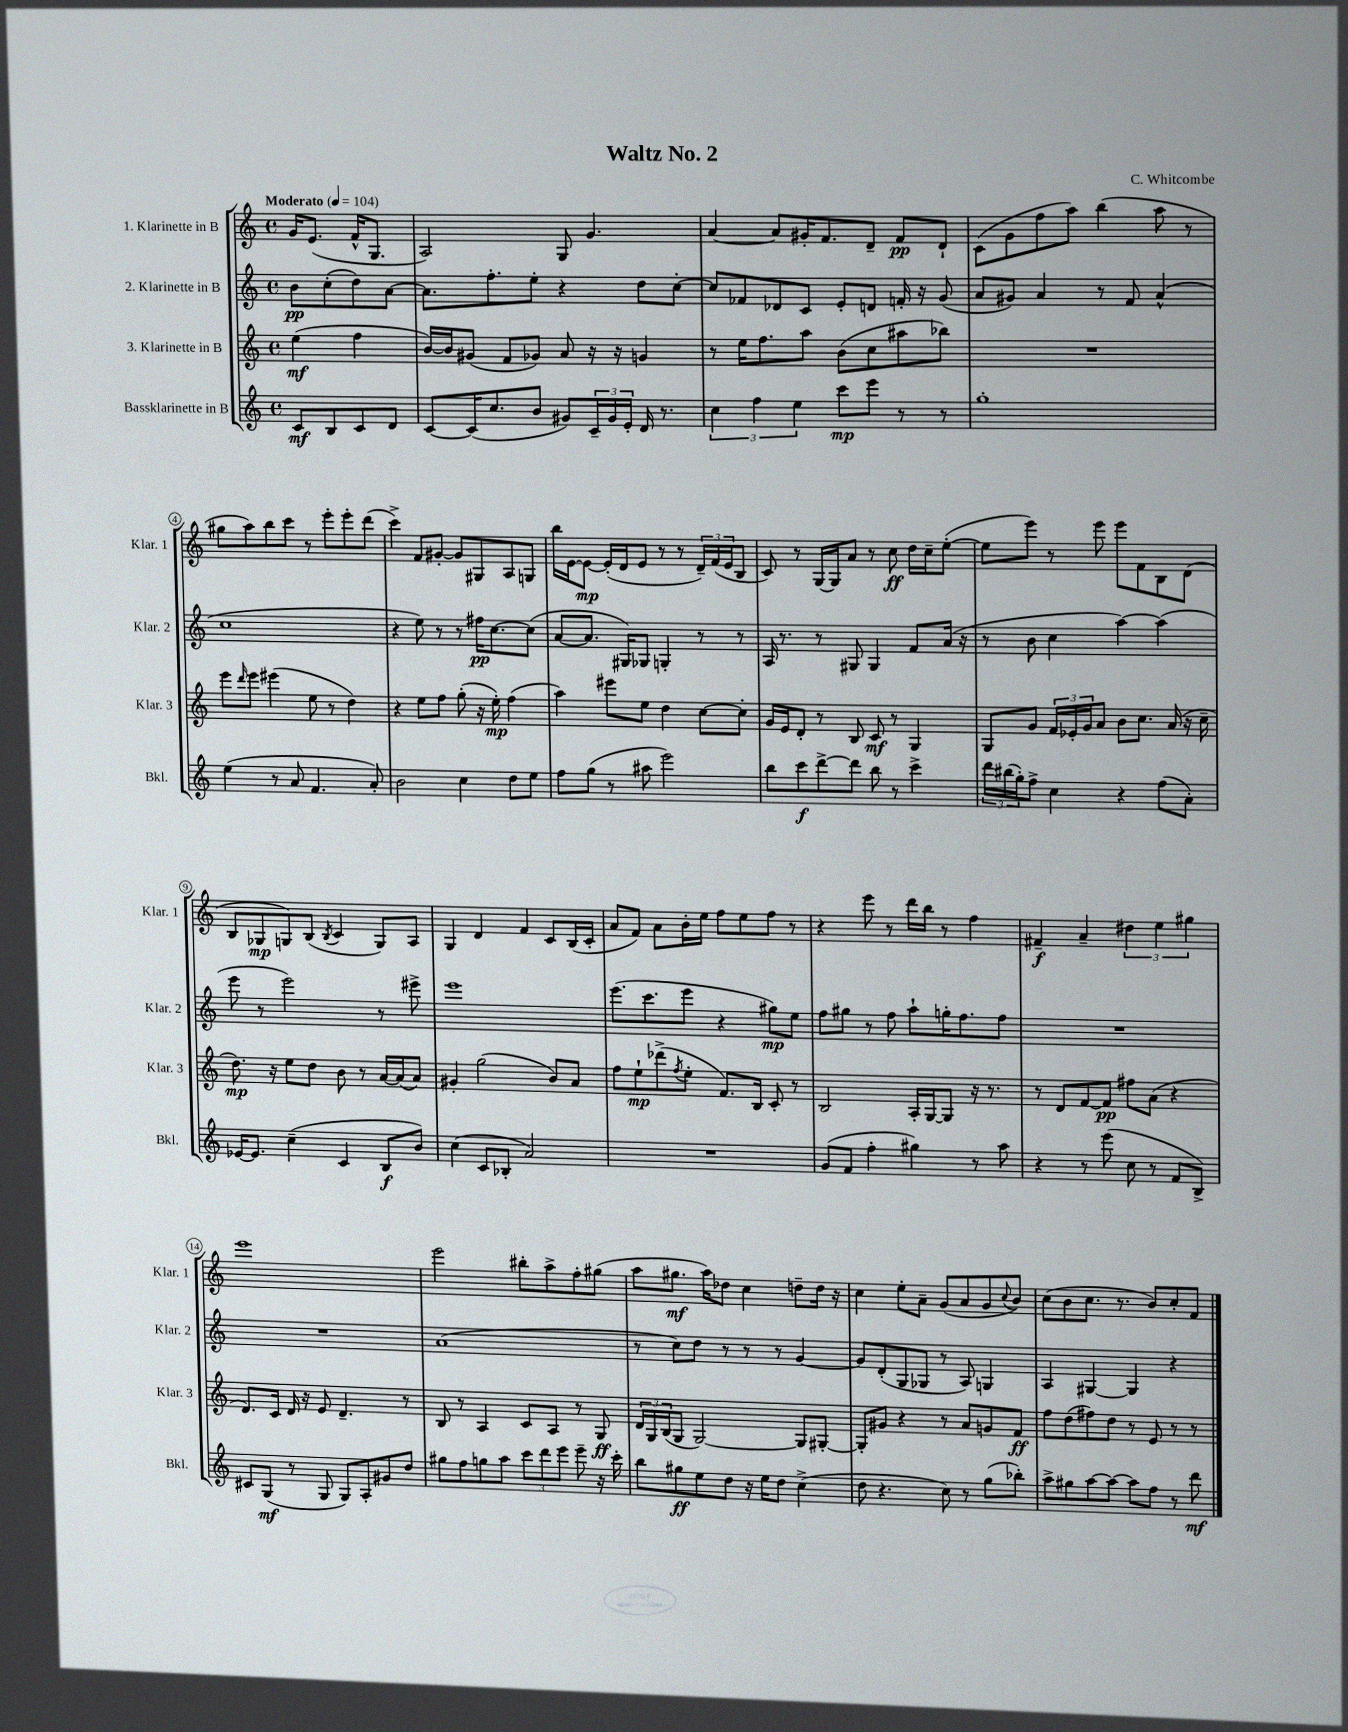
\header { title = "Waltz No. 2" composer = "C. Whitcombe" }
<<
\new StaffGroup <<
\new Staff = "s0" \with { instrumentName = "1. Klarinette in B" shortInstrumentName = "Klar. 1" } {
    \clef treble \key c \major \defaultTimeSignature \time 4/4 \partial 2 \tempo "Moderato" 4 = 104
    g'16 e'8.( f'16-^ g8. |
    a2) g8 g'4. |
    a'4~ a'8 gis'16-. f'8. d'8-- f'8\pp d'8-! |
    c'8( g'8 f''8 a''8) b''4( a''8 r8 |
    gis''8 a''8) b''8 c'''8 r8 e'''8-. e'''8-. d'''8( |
    c'''4->) f'8 gis'8~-. gis'8 gis8 a8 g8 |
    b''16 e'16~ e'8~\mp e'16-.( d'16 e'8 r8 r8 \tuplet 3/2 { d'16--) f'16( e'16 } b8 |
    c'8) r8 g16~ g16 a'8 r8 c''8\ff d''16 c''16-- e''8~-.( |
    e''8 e'''8) r8 e'''8 e'''8 f'8 b8 d'8( |
    b8 ges8\mp g8) b8( \acciaccatura { b8 } c'4 g8) a8 |
    g4 d'4 f'4 c'8 b16( c'16-. |
    a'8 f'8) a'8 b'16-. e''16 f''8 e''8 f''8 r8 |
    r4 e'''8 r8 d'''16 b''16 r8 f''4 |
    fis'4--\f a'4-- \tuplet 3/2 { dis''4 e''4 gis''4 } |
    e'''1 |
    e'''2 bis''8-. a''8-> f''8-. gis''8( |
    a''8 gis''8.\mf a''16) des''8 c''4 d''8-- d''16 r16 |
    c''4 e''8-. a'8-- g'8( a'8 g'8 \appoggiatura { c''8 } b'8) |
    c''8( b'8 c''8. r8. b'8) c''8-. f'8 \bar "|." |
}
\new Staff = "s1" \with { instrumentName = "2. Klarinette in B" shortInstrumentName = "Klar. 2" } {
    \clef treble \key c \major \defaultTimeSignature \time 4/4 \partial 2
    b'8\pp c''8-.( d''8) a'8~ |
    a'8. f''8.-. e''8-. r4 d''8 c''8~-. |
    c''8 fes'8 des'8 c'8 e'8-. d'8 f'16-. r16 g'8( |
    a'8 gis'8) a'4 r8 f'8 a'4-^( |
    c''1 |
    r4 e''8) r8 r8 fis''16\pp c''8.~ c''8( |
    a'8~ a'8. gis16) ges8 g4-. r8 r8 |
    a16 r8. r8 gis8 gis4 f'8 a'16( r16 |
    r8 b'8 c''4 a''4~) a''4( |
    e'''8 r8 e'''2) r8 eis'''8-> |
    e'''1 |
    e'''8.( c'''8. e'''8 r4 gis''8\mp) e''8 |
    f''8 gis''8 r8 f''8 a''8-! g''16-. f''8. f''8 |
    R1 |
    R1 |
    a'1( |
    r8 c''8) d''8 r8 r8 r8 g'4~ |
    g'8 d'8-.( g8 ges8 r8 a8) g4 |
    a4 gis4~ gis4 r4 \bar "|." |
}
\new Staff = "s2" \with { instrumentName = "3. Klarinette in B" shortInstrumentName = "Klar. 3" } {
    \clef treble \key c \major \defaultTimeSignature \time 4/4 \partial 2
    e''4\mf( f''4 |
    b'16~) b'16 gis'8( f'8 ges'8) a'8 r16 r16 g'4 |
    r8 e''16 f''8. a''8 b'8( c''8 ais''8 bes''8) |
    R1 |
    e'''8 \grace { d'''16 } e'''8 eis'''4( e''8 r8 d''4) |
    r4 e''8 f''8 g''8-.( r16 e''16-.\mp) f''4( |
    a''4) eis'''8 e''8 d''4 c''8~ c''8-. |
    g'16 e'16 d'8-. r8 b8 c'8\mf r8 g4 |
    g8 g'8 \tuplet 3/2 { f'16 ees'16-. g'16 } a'8 b'8 c''8. a'16( r16 c''16-- |
    d''8.\mp) r16 e''8 d''8 b'8 r8 a'16~ a'16( a'8) |
    gis'4-. g''2( b'8) a'8 |
    f''8 e''8-!\mp des'''8->( \acciaccatura { f''8 } e''8-. f'8.) b16 c'8-. r8 |
    b2 a16-. g16~ g8 r16 r8. |
    r8 d'8 f'8~ f'8\pp fis''8 a'8( r4 |
    d'8.) c'16 d'16 r16 e'8 d'4.-- r8 |
    b8 r8 a4 c'8 a8 r8 g8\ff |
    \tuplet 3/2 { d'16 g16 b16( } g8 g2~) g8 gis8~-. |
    gis8-. gis'8 r4 r8 a'8 g'8 f'8\ff |
    f''8 d''8( fis''8) d''8 r8 e'8 r8 r8 \bar "|." |
}
\new Staff = "s3" \with { instrumentName = "Bassklarinette in B" shortInstrumentName = "Bkl." } {
    \clef treble \key c \major \defaultTimeSignature \time 4/4 \partial 2
    c'8\mf b8 c'8 d'8 |
    c'8~ c'16( c''8. b'8 gis'8) \tuplet 3/2 { c'16-- gis'16 e'16-. } d'16 r8. |
    \tuplet 3/2 { c''4 f''4 e''4 } c'''8\mp e'''8 r8 r8 |
    g''1-. |
    e''4( r8 a'8 f'4. a'8-.) |
    b'2 c''4 d''8 e''8 |
    f''8 g''8( r8 ais''8 e'''2) |
    b''8 c'''8\f d'''8~-> d'''8 b''8 r8 c'''4-> |
    \tuplet 3/2 { d'''16 bis''16( g''16-.) } f''8-> c''4 r4 f''8( a'8-.) |
    ees'16~ ees'8. c''4--( c'4 b8\f b'8) |
    c''4( c'8 bes8-. a'2) |
    R1 |
    g'8( f'8 f''4-. gis''4) r8 a''8 |
    r4 r8 e'''8( c''8 r8 f'8 b8->) |
    cis'8 g8\mf( r8 g8 g8) a8-. gis'8 d''8 |
    gis''8 f''8 g''8 a''8 \tuplet 3/2 { c'''8 d'''8 e'''8 } e'''8-- r16 c'''16-. |
    b''8 gis''8\ff e''8 d''8 r16 e''16 d''8 c''4->( |
    d''8 r4. c''8) r8 g''8( bes''8-.) |
    a''8-> gis''8 a''8~ a''8~ a''8 f''8 r8 d'''8\mf \bar "|." |
}
>>
>>
\layout { \context { \Score \override BarNumber.stencil = #(make-stencil-circler 0.1 0.3 ly:text-interface::print) } }
